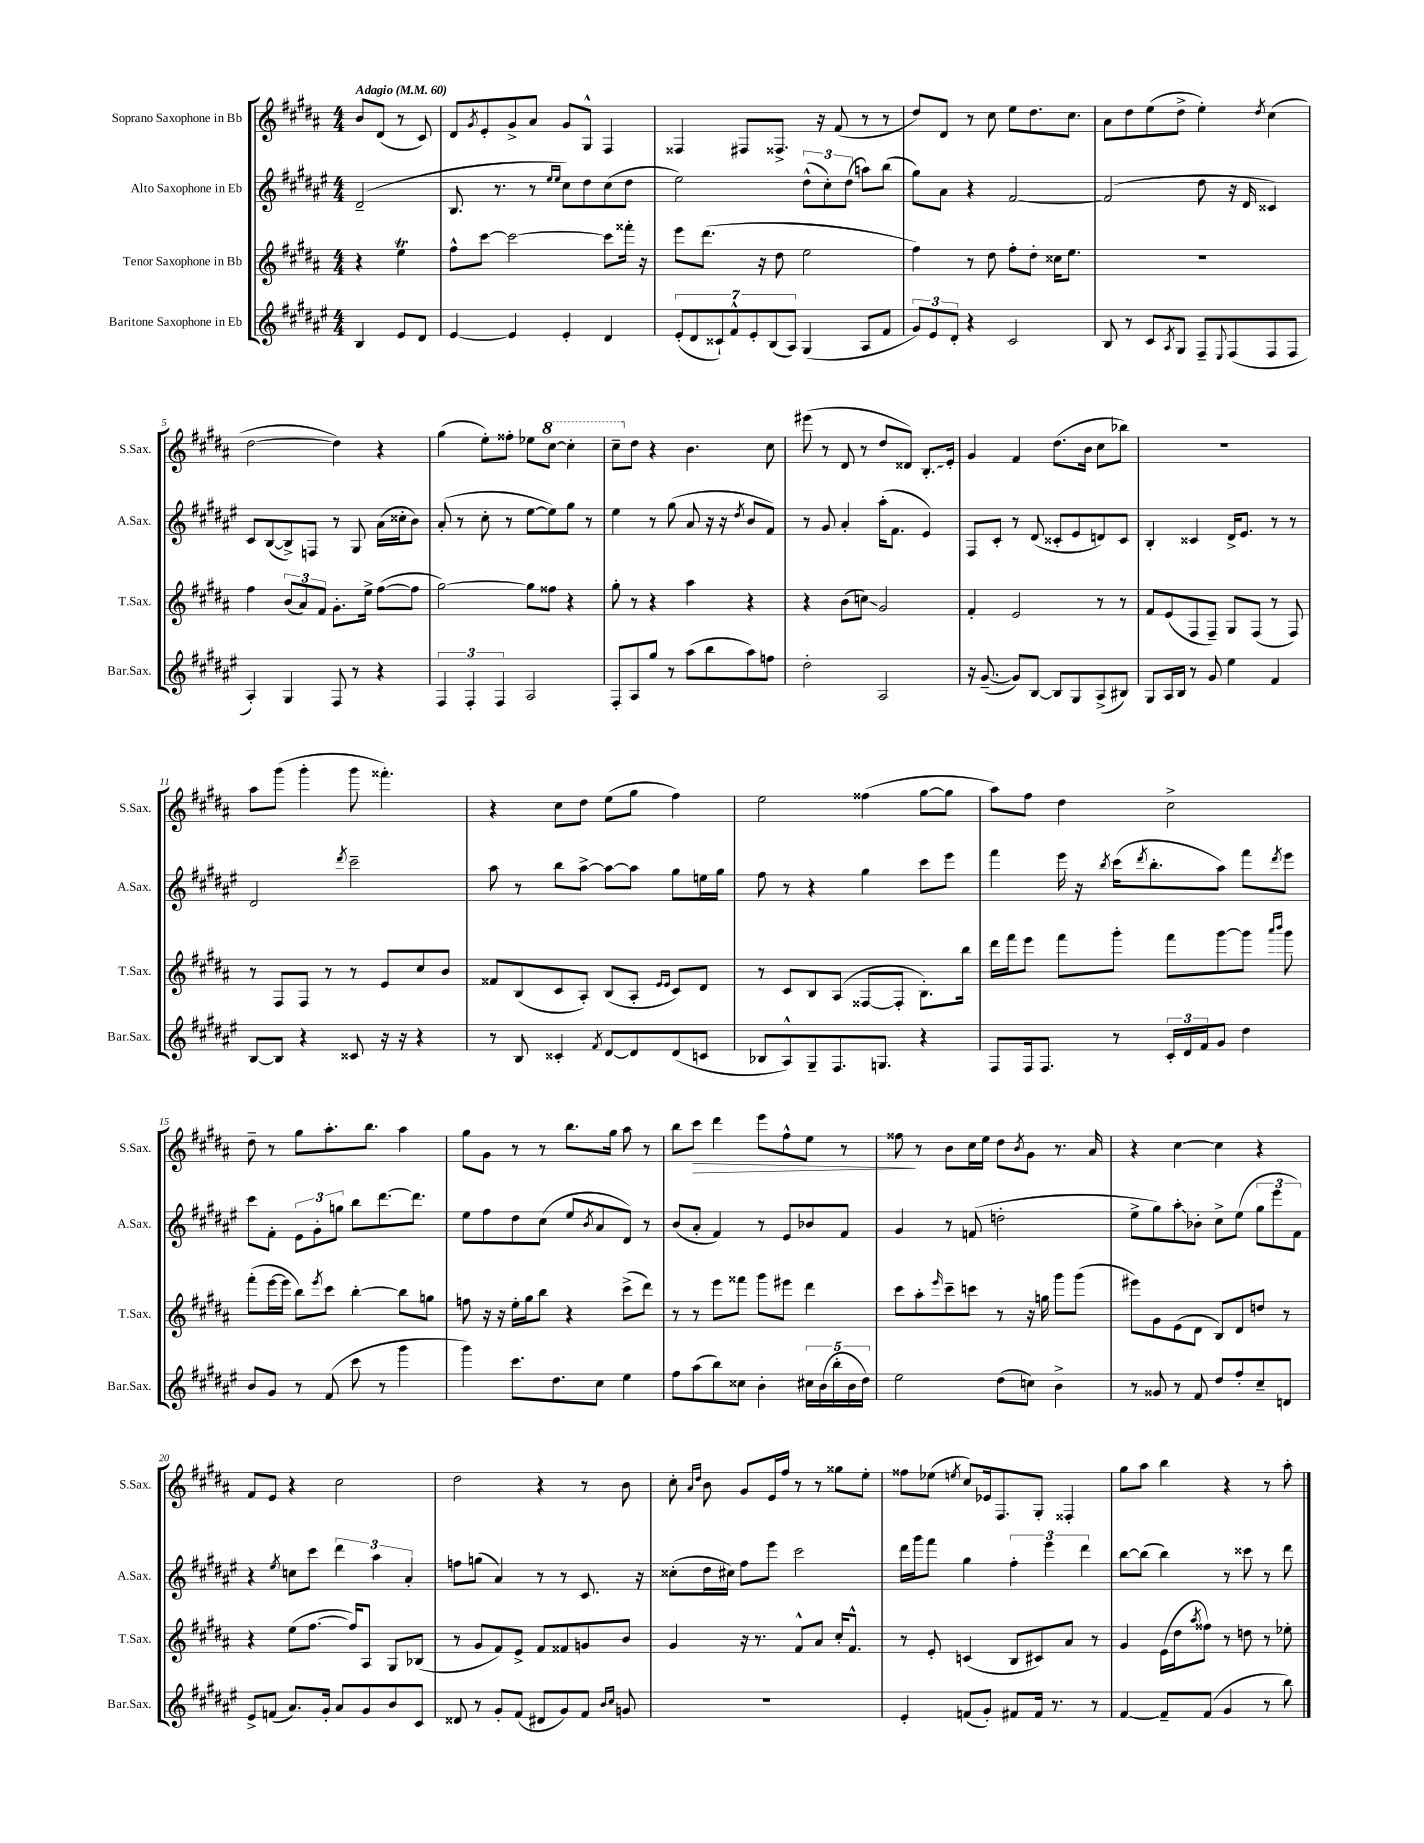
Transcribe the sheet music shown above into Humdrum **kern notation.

**kern	**kern	**kern	**kern
*staff4	*staff3	*staff2	*staff1
*clefG2	*clefG2	*clefG2	*clefG2
*k[f#c#g#d#a#e#]	*k[f#c#g#d#a#]	*k[f#c#g#d#a#e#]	*k[f#c#g#d#a#]
*M4/4	*M4/4	*M4/4	*M4/4
*MM60	*MM60	*MM60	*MM60
4B/	4r	(2d#~/	8b/L
.	.	.	(8d#/J
8e#/L	4ee\	.	8r
8d#/J	.	.	8c#/)
=	=	=	=
[4e#/	8ff#^^\L	8.B/	8d#/L
.	.	.	8qg#/
.	[8ccc#\J	.	8e'/
.	.	8.r	.
4e#/]	2ccc#\_	.	8g#^/
.	.	8r	8a#/J
.	.	16qqee#/LL	.
.	.	16qqee#/JJ	.
4e#'/	.	8cc#\L)	8g#/L
.	.	8dd#\	8G#^^/J
4d#/	8ccc#\]L	(8cc#\	4F#/
.	16fff##'\Jk	8dd#\J	.
.	16r	.	.
=	=	=	=
(14e#'/L	8eee\L	2ee#\)	4F##/
14d#/	.	.	.
.	(8.ddd#\J	.	.
14c##`/)	.	.	.
14f#^^/	.	.	.
.	.	.	8F#/L
14e#'/	.	.	.
.	16r	.	.
(14B/	.	.	.
.	8dd#\	.	8.F##^/J
14A#/J)	.	.	.
(4G#/	2ee\	(12dd#^^\L	.
.	.	.	16r
.	.	12cc#'\)	.
.	.	.	(8f#/
.	.	(12dd#\J	.
8A#/L	.	8aa\L)	8r
8f#/J	.	(8bb\J	8r
=	=	=	=
12g#/L)	4ff#\)	8gg#\L)	8dd#/L)
12e#/	.	.	.
.	.	8a#\J	8d#/J
12d#'/J	.	.	.
4r	8r	4r	8r
.	8dd#\	.	8cc#\
2c#/	8ff#'\L	[2f#/	8ee\L
.	8dd#'\J	.	8.dd#\
.	16cc##\LK	.	.
.	8.ee\J	.	8.cc#\J
=	=	=	=
8B/	1r	(2f#/]	8a#\L
8r	.	.	8dd#\
8c#/L	.	.	(8ee\
8qA#/	.	.	.
8G#/J	.	.	8dd#^\J
8F#~/L	.	8dd#\	4ee'\)
8qqE#/	.	.	.
(8F#/	.	16r	.
.	.	16d#/	.
.	.	.	8qdd#/
8F#/	.	4c##/)	(4cc#\
8F#/J	.	.	.
=	=	=	=
4A#'/)	4ff#\	8c#/L	[2dd#\
.	.	([8B/	.
4G#/	(12b/L	8B^/])	.
.	12a#/)	.	.
.	.	8F/J	.
.	12f#/J	.	.
8F#/	8.g#'\L	8r	4dd#\])
8r	.	8G#/	.
.	16ee^\Jk	.	.
4r	([8ff#\L	(16a#\LL	4r
.	.	16cc##'\J	.
.	8ff#\]J	8b\J)	.
=	=	=	=
6F#/	[2gg#\)	(8a#'/	(4gg#\
.	.	8r	.
6F#'/	.	.	.
.	.	8cc#'\	8ee'\L)
6F#/	.	.	.
.	.	8r	8ff##'\J
2A#/	8gg#\]L	[8ee#\L	8ee-\L
.	8ff##\J	8ee#\])	[8ccc#\J
.	4r	8gg#\J	4ccc#'\]
.	.	8r	.
=	=	=	=
8F#'/L	8gg#'\	4ee#\	8ccc#~\L
8A#/	8r	.	8dd#\J
8gg#/J	4r	8r	4r
8r	.	(8gg#\	.
(8aa#\L	4aa#\	8a#/	4.b\
8bb\	.	16r	.
.	.	16r	.
.	.	8qdd#/	.
8aa#\)	4r	8b/L	.
8ff\J	.	8f#/J)	8cc#\
=	=	=	=
2dd#'\	4r	8r	(8eee#\
.	.	8g#/	8r
.	(8b\L	4a#'/	8d#/
.	8cc\J)	.	8r
2A#/	2g#/	(16aa#'\LK	8dd#/L
.	.	8.f#\J	.
.	.	.	8d##/J)
.	.	4e#/)	8.B'/L
.	.	.	16e'/Jk
=	=	=	=
16r	4f#'/	8F#/L	4g#/
([8.g#~/	.	.	.
.	.	8c#'/J	.
8g#/]L)	2e/	8r	4f#/
[8B/J	.	(8d#/	.
8B/]L	.	8c##'/L	(8.dd#\L
8G#/	.	8e#/	.
.	.	.	16b\Jk
(8A#^/	8r	8d/)	8cc#\L
8B#/J)	8r	8c##/J	8bb-\J)
=	=	=	=
8G#/L	8f#/L	4B'/	1r
16A#/L	(8e/	.	.
16B/JJ	.	.	.
8r	8F#/	4c##/	.
8g#/	8F#~/J)	.	.
4ee#\	8G#/L	16d#^/LK	.
.	.	8.e#/J	.
.	(8F#/J	.	.
4f#/	8r	8r	.
.	8F#/)	8r	.
=	=	=	=
[8B/L	8r	2d#/	8aa#\L
8B/]J	8F#/L	.	(8ggg#\J
4r	8F#/J	.	4ggg#'\
.	8r	.	.
.	.	8qddd#/	.
8c##/	8r	2ccc#~\	8ggg#\
16r	8e/L	.	4.fff##'\)
16r	.	.	.
4r	8cc#/	.	.
.	8b/J	.	.
=	=	=	=
8r	8f##/L	8aa#\	4r
8B/	(8B/	8r	.
4c##'/	8c#/	8bb\L	8cc#\L
.	8A#'/J)	[8aa#^\J	8dd#\J
8qf#/	.	.	.
[8d#/L	(8B/L	8aa#\_L	(8ee\L
8d#/]	8A#'/J	8aa#\]J	8gg#\J
.	16qqe/LL	.	.
.	16qqe/JJ	.	.
(8d#/	8c#/L)	8gg#\L	4ff#\)
8c/J	8d#/J	16ee\L	.
.	.	16gg#\JJ	.
=	=	=	=
8B-/L	8r	8ff#\	2ee\
8A#^^/)	8c#/L	8r	.
8G#~/	8B/	4r	.
8.F#/	(8A#/J	.	.
.	[8F##/L	4gg#\	(4ff##\
8.G/J	.	.	.
.	8F##'/]J	.	.
4r	8.B'\L)	8ccc#\L	[8gg#\L
.	.	8eee#\J	8gg#\]J
.	16bb\Jk	.	.
=	=	=	=
8F#/L	16ddd#\LL	4fff#\	8aa#\L)
.	16fff#\J	.	.
16F#/k	8eee\J	.	8ff#\J
8.F#/J	.	.	.
.	8fff#\L	16eee#\	4dd#\
.	.	16r	.
.	.	8qbb/	.
8r	8ggg#'\J	(16ccc#\LK	.
.	.	8qddd#/	.
.	.	8.bb'\	.
24c#'/LL	8fff#\L	.	2cc#^\
24d#/	.	.	.
24f#/J	.	.	.
8g#/J	[8ggg#\	8aa#\J)	.
4dd#\	8ggg#\]J	8fff#\L	.
.	16qqaaa#/LL	.	.
.	16qqbbb/JJ	8qddd#/	.
.	8ggg#\	8eee#\J	.
=	=	=	=
8b/L	(8fff#'\L	8ccc#\L	8dd#~\
8g#/J	[16eee\L	8f#'\J	8r
.	16eee\]JJ	.	.
8r	8bb\L)	12e#\L	8gg#\L
.	.	12g#'\	.
.	8qeee/	.	.
(8f#/	8ccc#\J	.	8.aa#'\
.	.	12gg\J	.
8ccc#\	[4bb'\	8bb\L	.
.	.	.	8.bb\J
8r	.	[8.ddd#\	.
4ggg#\	8bb\]L	.	4aa#\
.	.	8.ddd#\]J	.
.	8gg\J	.	.
=	=	=	=
4ggg#\)	8ff\	8ee#\L	8gg#\L
.	16r	8ff#\	8g#\J
.	16r	.	.
8.ccc#\L	16ee'\LL	8dd#\	8r
.	16gg#\J	.	.
.	8bb\J	(8cc#\J	8r
8.dd#\	.	.	.
.	4r	8ee#/L	8.bb\L
.	.	8qb/	.
8cc#\J	.	8a#/	.
.	.	.	16gg#\Jk
4ee#\	(8ccc#^\L	8d#/J)	8aa#\
.	8ddd#\J)	8r	8r
=	=	=	=
8ff#\L	8r	(8b/L	8bb\L
(8aa#\	8r	8a#'/J	8ccc#\J
8bb\)	8eee\L	4f#/)	4ddd#\
8cc##\J	8fff##\J	.	.
4b'\	8ggg#\L	8r	8eee\L
.	8eee#\J	8e#/L	8ff#^^\
20cc#\LL	4ddd#\	8b-/	8ee\J
(20b\	.	.	.
20bb'\	.	.	.
.	.	8f#/J	8r
20b\	.	.	.
20dd#\JJ)	.	.	.
=	=	=	=
2ee#\	8ccc#\L	4g#/	8ff##\
.	8aa#'\	.	8r
.	16qqeee/	.	.
.	8ccc#~\	8r	8b\L
.	8ccc\J	(8f/	16cc#\L
.	.	.	16ee\JJ
(8dd#\L	8r	2dd'\	8dd#\L
.	.	.	8qb/
8cc\J)	16r	.	8g#\J
.	16gg\	.	.
4b^\	8ggg#\L	.	8.r
.	(8ggg#\J	.	.
.	.	.	16a#/
=	=	=	=
8r	8eee#\L)	8ee#^\L	4r
8g##/	8g#\	8gg#\)	.
8r	(8e\	8aa#'\	[4cc#\
8f#/	8d#\J	8b-'\J	.
8dd#/L	8B/L)	8cc#^\L	4cc#\]
8ff#'/	8d#/	(8ee#\J	.
8cc#~/	8dd/J	12gg#\L	4r
.	.	12eee#\	.
8d/J	8r	.	.
.	.	12f#\J)	.
=	=	=	=
8e#^/L	4r	4r	8f#/L
(8f/J	.	.	8e/J
.	.	8qee#/	.
8.a#/L)	(8ee\L	8cc\L	4r
.	[8.ff#\J	8ccc#\J	.
16g#'/Jk	.	.	.
8a#/L	.	6ddd#\	2cc#\
.	16ff#/]LK)	.	.
8g#/	8A#/J	.	.
.	.	6aa#\	.
8b/	8G#/L	.	.
.	.	6a#'/	.
8c#/J	(8B-/J	.	.
=	=	=	=
8d##/	8r	8ff\L	2dd#\
8r	8g#/L	(8gg\J	.
8g#'/L	8f#/)	4a#/)	.
(8f#/J	8e^/J	.	.
8d#/L	8f#/L	8r	4r
8g#/)	8f##/	8r	.
8f#/J	8g/	8.c#/	8r
16qqb/LL	.	.	.
16qqcc#/JJ	.	.	.
8g/	8b/J	.	8b\
.	.	16r	.
=	=	=	=
1r	4g#/	(8cc##'\L	8cc#'\
.	.	.	16qqa#/LL
.	.	.	16qqdd#/JJ
.	.	16dd#\L	8b\
.	.	16cc#\JJ)	.
.	16r	8ff#\L	8g#/L
.	8.r	.	.
.	.	8eee#\J	16e/L
.	.	.	16ff#/JJ
.	8f#^^/L	2ccc#\	8r
.	8a#/J	.	8r
.	16cc#'/LK	.	8gg##\L
.	8.f#^^/J	.	.
.	.	.	8ee'\J
=	=	=	=
4e#'/	8r	16ddd#\LL	8ff##\L
.	.	16ggg#\J	.
.	8e'/	8fff#\J	(8ee-\J
.	.	.	8qee/
(8f/L	(4c/	4gg#\	8cc#/L)
8g#'/J)	.	.	16e-/k
.	.	.	8.F#/
8f#/L	8B/L	6ff#'\	.
16f#/Jk	8c#/)	.	8G#'/J
.	.	6eee#\	.
8.r	.	.	.
.	8a#/J	.	4F##'/
.	.	6ddd#\	.
8r	8r	.	.
=	=	=	=
[4f#/	4g#/	[8bb\L	8gg#\L
.	.	(8bb\]J	8aa#\J
8f#~/]L	(16e\LL	4bb\)	4bb\
.	16dd#\J	.	.
.	8qaa#/	.	.
(8f#/J	8ff##\J)	.	.
4g#/	8r	8r	4r
.	8dd\	8ccc##\	.
8r	8r	8r	8r
8bb\)	8ee-'\	8ddd#\	8aa#'\
==	==	==	==
*-	*-	*-	*-
